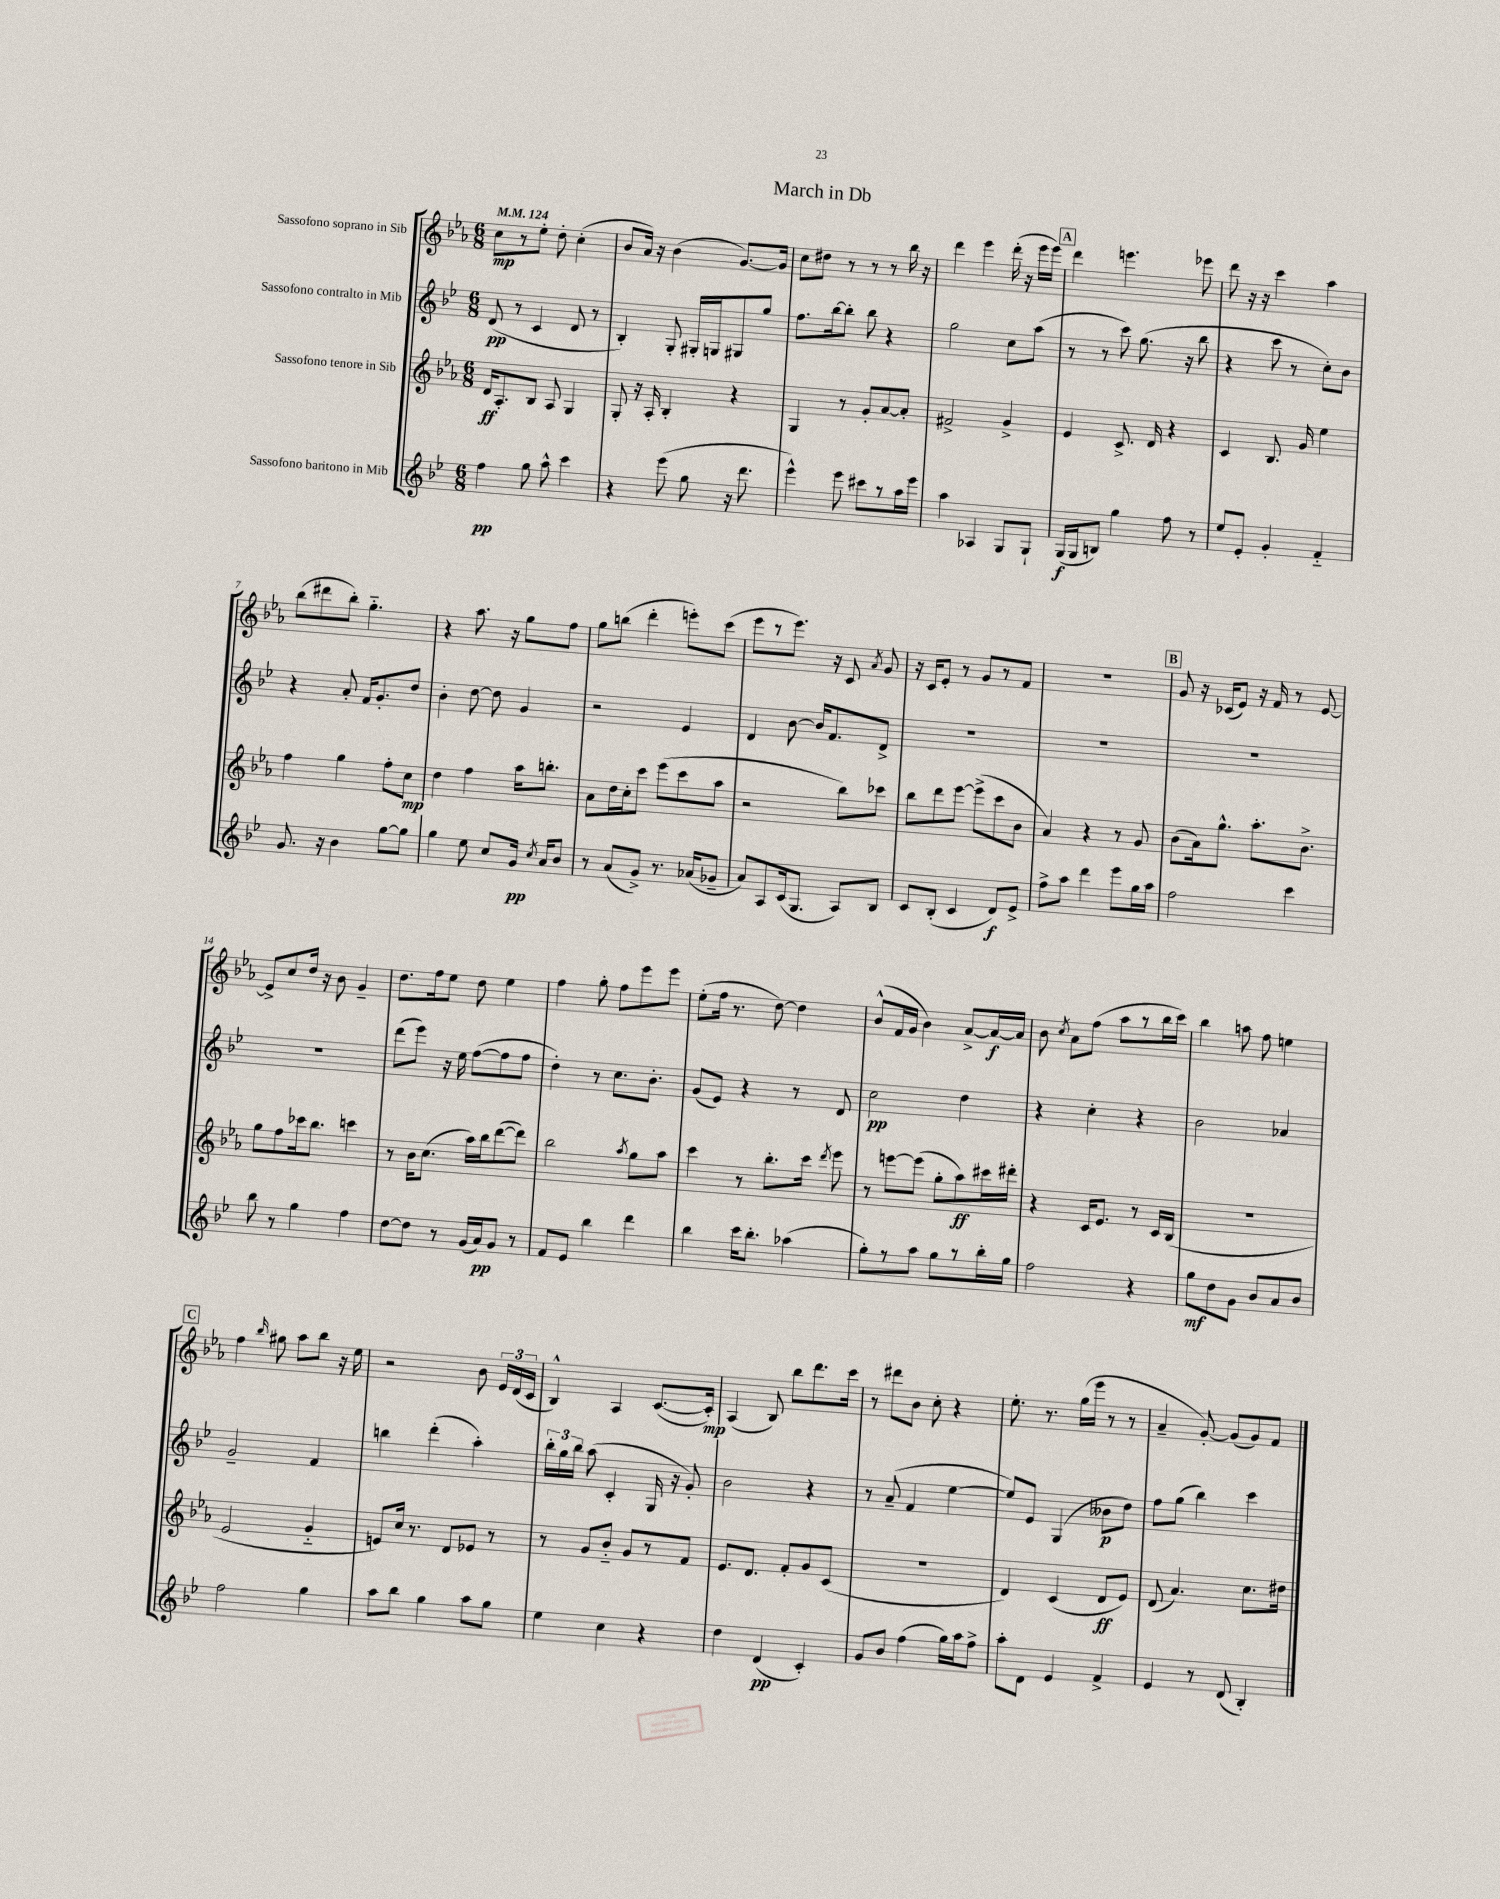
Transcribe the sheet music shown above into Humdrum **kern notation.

**kern	**kern	**kern	**kern
*staff4	*staff3	*staff2	*staff1
*clefG2	*clefG2	*clefG2	*clefG2
*k[b-e-]	*k[b-e-a-]	*k[b-e-]	*k[b-e-a-]
*M6/8	*M6/8	*M6/8	*M6/8
*MM124	*MM124	*MM124	*MM124
4ff	16d	(8d	8cc
.	8.A-'	.	.
.	.	8r	8r
8gg	8B-	4c	8ee-'
8aa^^	8A-	.	8dd'
4ccc	4G	8d	(4cc'
.	.	8r	.
=	=	=	=
4r	8G'	4B-')	8b-
.	16r	.	16a-)
.	16A-'	.	16r
(8eee-	4B-'	8G'	(4b-
8gg	.	16G#'	.
.	.	16G	.
16r	4r	8G#	[8.g)
8.ddd	.	.	.
.	.	8gg	.
.	.	.	16g]
=	=	=	=
4eee-^^)	4G	8.ff	8cc
.	.	.	8dd#
.	.	[16bb-	.
8eee-	8r	8bb-']	8r
8ccc#	8g'	8bb-	8r
8r	[8a-	4r	8r
16aa	8a-']	.	16bb-
16eee-	.	.	16r
=	=	=	=
4aa	2f#^	2gg	4ddd
4A-	.	.	4eee-
8G	4g^	8cc	(16ddd'
.	.	.	16r
8G`	.	(8aa	16eee-
.	.	.	16eee-)
=	=	=	=
(16G	4e-	8r	4ddd
16G	.	.	.
8B)	.	8r	.
4gg	8.c^	8ccc)	4.eee
.	.	(8.gg	.
.	16d	.	.
8ff	4r	.	.
.	.	16r	.
8r	.	8bb-	8eee-
=	=	=	=
8ee-	4c	4r	8ddd
8e-'	.	.	16r
.	.	.	16r
4g'	8.B-	8ccc	4ccc
.	.	8r	.
.	16g	.	.
4f'~	4ee-	8cc')	4aa-
.	.	8b-	.
=	=	=	=
8.g	4ff	4r	(8bb-
.	.	.	8ddd#
16r	.	.	.
4b-	4gg	8a'	8bb-')
.	.	16f	4.gg'~
.	.	8.g'	.
[8gg	8ff'	.	.
8gg]	8cc	8dd	.
=	=	=	=
4gg	4dd	4b-'	4r
8ee-	4ff	[8dd	8.aa-
8cc	.	8dd]	.
.	.	.	16r
16g	16aa-	4g	8gg
8qcc	.	.	.
16a	8.bb'	.	.
8b-	.	.	8ff
=	=	=	=
8r	8a-	2r	8gg
(8a	16dd	.	(8bb
.	16cc'	.	.
8g^)	8ccc	.	4ddd'
8.r	(8eee-	.	.
.	8ccc	4e-	8eee')
(16a-	.	.	.
8g-~	8aa-	.	(8ccc
=	=	=	=
8a)	2r	4d	8eee-
8A	.	.	8r
(16c	.	[8b-	8.eee-)
8.G	.	.	.
.	.	16b-]	.
.	.	8.f	16r
8A)	8bb-)	.	8c
.	.	.	8qa-
8B-	8ccc-	8d^	8g
=	=	=	=
8c	8bb-	2.r	16r
.	.	.	16c
(8B-'	8ddd	.	8e-'
4c	[8eee-	.	8r
.	(8eee-^]	.	8g
8d)	8ccc	.	8r
8e-^	8b-	.	8f
=	=	=	=
8ff^	4a-)	2.r	2.r
8aa	.	.	.
4ddd	4r	.	.
8eee-	8r	.	.
16gg	8g	.	.
16aa	.	.	.
=	=	=	=
2ff	(8b-	2.r	8g
.	16a-)	.	16r
.	8.gg^^	.	(16c-
.	.	.	8e-)
.	8.aa-'	.	16r
.	.	.	16f
4ccc	.	.	8r
.	8.b-^	.	.
.	.	.	[8e-
=	=	=	=
8bb-	8gg	2.r	8e-^]
8r	8ff	.	8cc
4gg	16ccc-	.	16dd
.	8.bb-	.	16r
.	.	.	8b-
4ff	4ccc	.	4g~
=	=	=	=
[8dd	8r	(8ddd	8.dd
8dd]	16b-	8eee-)	.
.	(8.cc	.	16ff
8r	.	16r	8ee-
.	.	16ee-	.
(16g	16aa-)	([8ff	8dd
16a)	16bb-	.	.
8g	([8ddd	8ff]	4ee-
8r	8ddd])	8ff	.
=	=	=	=
8f	2bb-	4dd')	4ff
8e-	.	.	.
4bb-	.	8r	8gg'
.	.	8.cc	8ff
.	8qaa-	.	.
4ddd	8gg	.	8eee-
.	.	8.b-'	.
.	8aa-	.	8eee-
=	=	=	=
4bb-	4ccc	(8g	(8ee-'
.	.	8e-)	16ff
.	.	.	8.r
16ccc	8r	4r	.
8.bb-'	.	.	.
.	8.bb-'	.	[8dd)
(4aa-	.	8r	4dd]
.	16ccc	.	.
.	8qddd	.	.
.	8eee-	8d	.
=	=	=	=
8gg')	8r	2cc	(8b-^^
8r	[8eee	.	16f
.	.	.	16g
8aa	(8eee]	.	4b-)
8gg	8gg'	.	.
8r	8aa-)	4dd	[8a-^
16bb-'	16ccc#	.	16a-_
16gg	16ddd#'	.	16a-]
=	=	=	=
2ff	4r	4r	8b-
.	.	.	8qcc
.	.	.	8a-
.	16c	4cc'	(8ff
.	8.e-	.	.
.	.	.	8aa-
4r	8r	4r	8r
.	16c	.	16bb-
.	(16B-	.	16ccc)
=	=	=	=
8gg	2.r	2b-	4bb-
8dd	.	.	.
8g	.	.	8aa
8b-	.	.	8ff
8a	.	4a-	4ee
8b-	.	.	.
=	=	=	=
2ff	2e-	2g~	4ff
.	.	.	16qqbb-
.	.	.	8gg#
.	.	.	8aa-
4gg	4g'~	4f	8bb-
.	.	.	16r
.	.	.	16ee-
=	=	=	=
8aa	8e)	4bb	2r
8bb-	16cc	.	.
.	8.r	.	.
4gg	.	(4ddd'	.
.	8d	.	.
8aa	8e-	4aa')	8b-
8gg	8r	.	24e-
.	.	.	(24d
.	.	.	24c
=	=	=	=
4ee-	8r	24bb-'	4B-^^)
.	.	24gg	.
.	.	24bb-	.
.	8g	(8aa	.
4cc	8b-'~	4c'	4A-
.	8g	.	.
4r	8r	16G	([8.c
.	.	16r	.
.	8f	8g')	.
.	.	.	16c'])
=	=	=	=
4dd	8.e-	2b-	(4A-
.	8.d	.	.
(4d	.	.	8B-)
.	8f'	.	8bb-
4c')	8g	4r	8.ddd
.	(8c	.	.
.	.	.	16ccc
=	=	=	=
8g	2.r	8r	8r
8b-	.	(8a~	8ddd#
(4ff	.	4f	8b-
.	.	.	8cc'
16gg)	.	[4ee-	4r
16aa	.	.	.
8ff^	.	.	.
=	=	=	=
8aa'	4d)	8ee-])	8.ee-'
8d	.	8e-	.
.	.	.	8.r
4e-	(4c	(4G	.
.	.	.	(16gg
.	.	.	16eee-
4f^	8d	8b--	8r
.	8e-)	8dd)	8r
=	=	=	=
4e-	(8d	8ff	4a-~
.	4.a-)	(8gg	.
8r	.	4bb-)	[8g')
(8d	.	.	(8g]
4B-')	8.cc	4ccc	8g)
.	.	.	8f
.	16dd#	.	.
==	==	==	==
*-	*-	*-	*-
